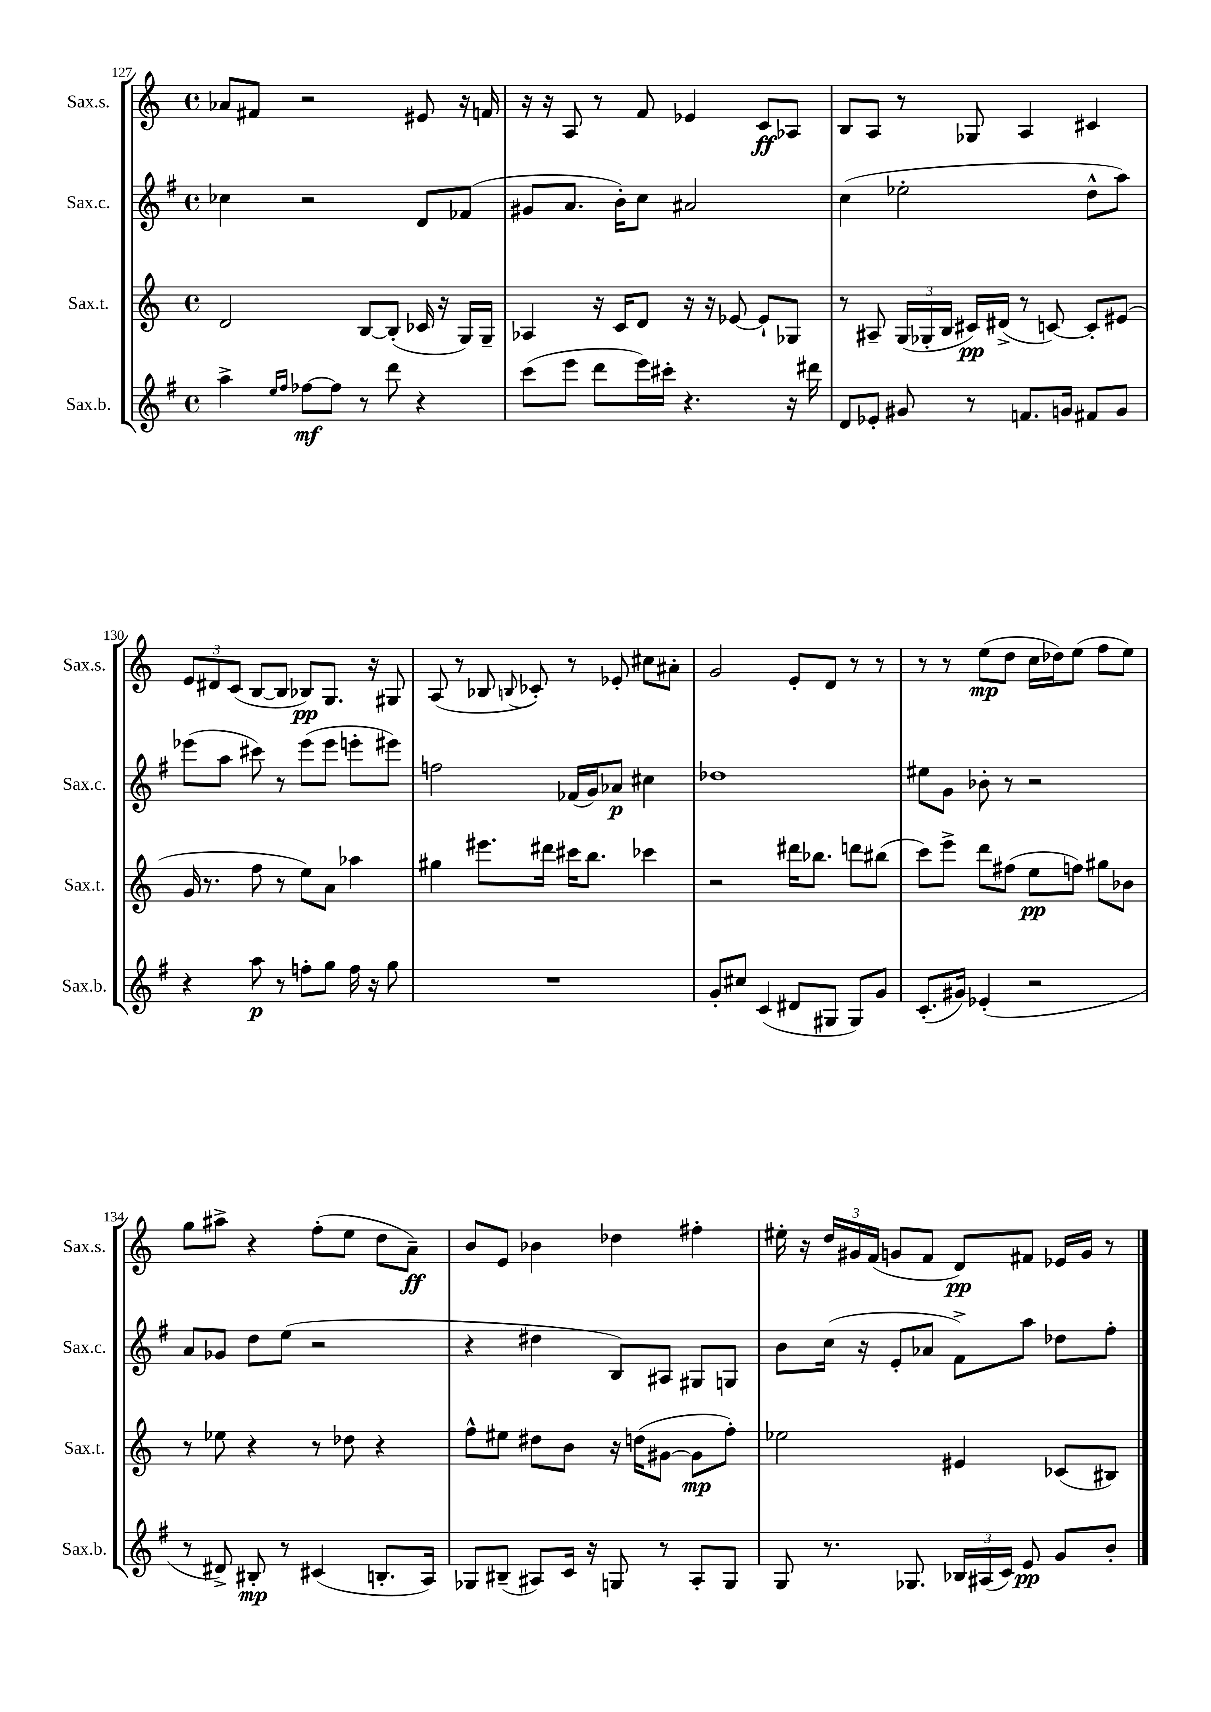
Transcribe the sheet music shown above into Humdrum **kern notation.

**kern	**kern	**kern	**kern
*staff4	*staff3	*staff2	*staff1
*clefG2	*clefG2	*clefG2	*clefG2
*k[f#]	*k[]	*k[f#]	*k[]
*M4/4	*M4/4	*M4/4	*M4/4
*met(c)	*met(c)	*met(c)	*met(c)
4aa^\	2d/	4cc-\	8a-/L
.	.	.	8f#/J
16qqee/LL	.	.	.
16qqff#/JJ	.	.	.
[8ff-\L	.	2r	2r
8ff-\]J	.	.	.
8r	[8B/L	.	.
8ddd\	(8B'/]J	.	.
4r	16c-/	8d/L	8e#/
.	16r	.	.
.	16G/LL)	(8f-/J	16r
.	16G~/JJ	.	16f/
=	=	=	=
(8ccc\L	4A-/	8g#/L	16r
.	.	.	16r
8eee\J	.	8.a/J	8A/
8ddd\L	16r	.	8r
.	16c/LK	16b'\LK)	.
16eee\L)	8d/J	8cc\J	8f/
16ccc#'\JJ	.	.	.
4.r	16r	2a#/	4e-/
.	16r	.	.
.	[8e-/	.	.
.	8e-`/]L	.	8c/L
16r	8G-/J	.	8A-/J
16ddd#\	.	.	.
=	=	=	=
8d/L	8r	(4cc\	8B/L
8e-'/J	8A#~/	.	8A/J
8g#/	(24G/LL	2ee-'\	8r
.	24G-'/	.	.
.	24B/JJ	.	.
8r	16c#/LL)	.	8G-/
.	(16d#^/JJ	.	.
8.f/L	8r	.	4A/
.	[8c/)	.	.
16g/Jk	.	.	.
8f#/L	8c'/]L	8dd^^\L	4c#/
8g/J	(8e#/J	8aa\J)	.
=	=	=	=
4r	16g/	(8eee-\L	12e/L
.	8.r	.	.
.	.	.	12d#/
.	.	8aa\J	.
.	.	.	(12c/J
8aa\	8ff\	8ccc#\)	[8B/L
8r	8r	8r	8B/]J
8ff'\L	8ee\L)	(8eee-\L	8B-/L)
8gg\J	8a\J	8eee-\J	8.G/J
16ff\	4aa-\	8eee'\L	.
16r	.	.	16r
8gg\	.	8eee#\J)	8G#/
=	=	=	=
1r	4gg#\	2ff\	(8A/
.	.	.	8r
.	8.eee#\L	.	8B-/
.	.	.	8qqB/
.	.	.	8c-'/)
.	16ddd#\Jk	.	.
.	16ccc#\LK	(16f-/LL	8r
.	8.bb\J	16g/J)	.
.	.	8a-/J	8e-'/
.	4ccc-\	4cc#\	8cc#\L
.	.	.	8a#'\J
=	=	=	=
8g'/L	2r	1dd-	2g/
8cc#/J	.	.	.
(4c/	.	.	.
8d#/L	16ddd#\LK	.	8e'/L
.	8.bb-\J	.	.
8G#/J	.	.	8d/J
8G#/L)	8ddd\L	.	8r
8g/J	(8bb#\J	.	8r
=	=	=	=
(8.c'/L	8ccc\L)	8ee#\L	8r
.	8eee^\J	8g\J	8r
16g#/Jk)	.	.	.
(4e-'/	8ddd\L	8b-'\	(8ee\L
.	(8ff#\J	8r	8dd\J
2r	8ee\L	2r	16cc\LL
.	.	.	16dd-\J)
.	8ff\J)	.	(8ee\J
.	8gg#\L	.	8ff\L
.	8b-\J	.	8ee\J)
=	=	=	=
8r	8r	8a/L	8gg\L
8d#^/)	8ee-\	8g-/J	8aa#^\J
8B#'/	4r	8dd\L	4r
8r	.	(8ee\J	.
(4c#/	8r	2r	(8ff'\L
.	8dd-\	.	8ee\J
8.B'/L	4r	.	8dd\L
.	.	.	8a~\J)
16A/Jk)	.	.	.
=	=	=	=
8G-/L	8ff^^\L	4r	8b/L
(8B#~/J	8ee#\J	.	8e/J
8A#/L)	8dd#\L	4dd#\	4b-\
16c/Jk	8b\J	.	.
16r	.	.	.
8G/	16r	8B/L)	4dd-\
.	(16dd\LK	.	.
8r	[8g#\J	8A#/J	.
8A#'/L	8g#\]L	8G#/L	4ff#'\
8G/J	8ff'\J)	8G/J	.
=	=	=	=
8G/	2ee-\	8b\L	16ee#'\
.	.	.	16r
8.r	.	(16cc\Jk	24dd/LL
.	.	.	24g#/
.	.	16r	.
.	.	.	(24f/JJ
.	.	8e'/L	8g/L
8.G-/	.	.	.
.	.	8a-/J	8f/J
24B-/LL	4e#/	8f#^\L)	8d/L)
(24A#/	.	.	.
24c/JJ)	.	.	.
8e/	.	8aa\J	8f#/J
8g/L	(8c-/L	8dd-\L	16e-/LL
.	.	.	16g/JJ
8b'/J	8B#/J)	8ff#'\J	8r
==	==	==	==
*-	*-	*-	*-
